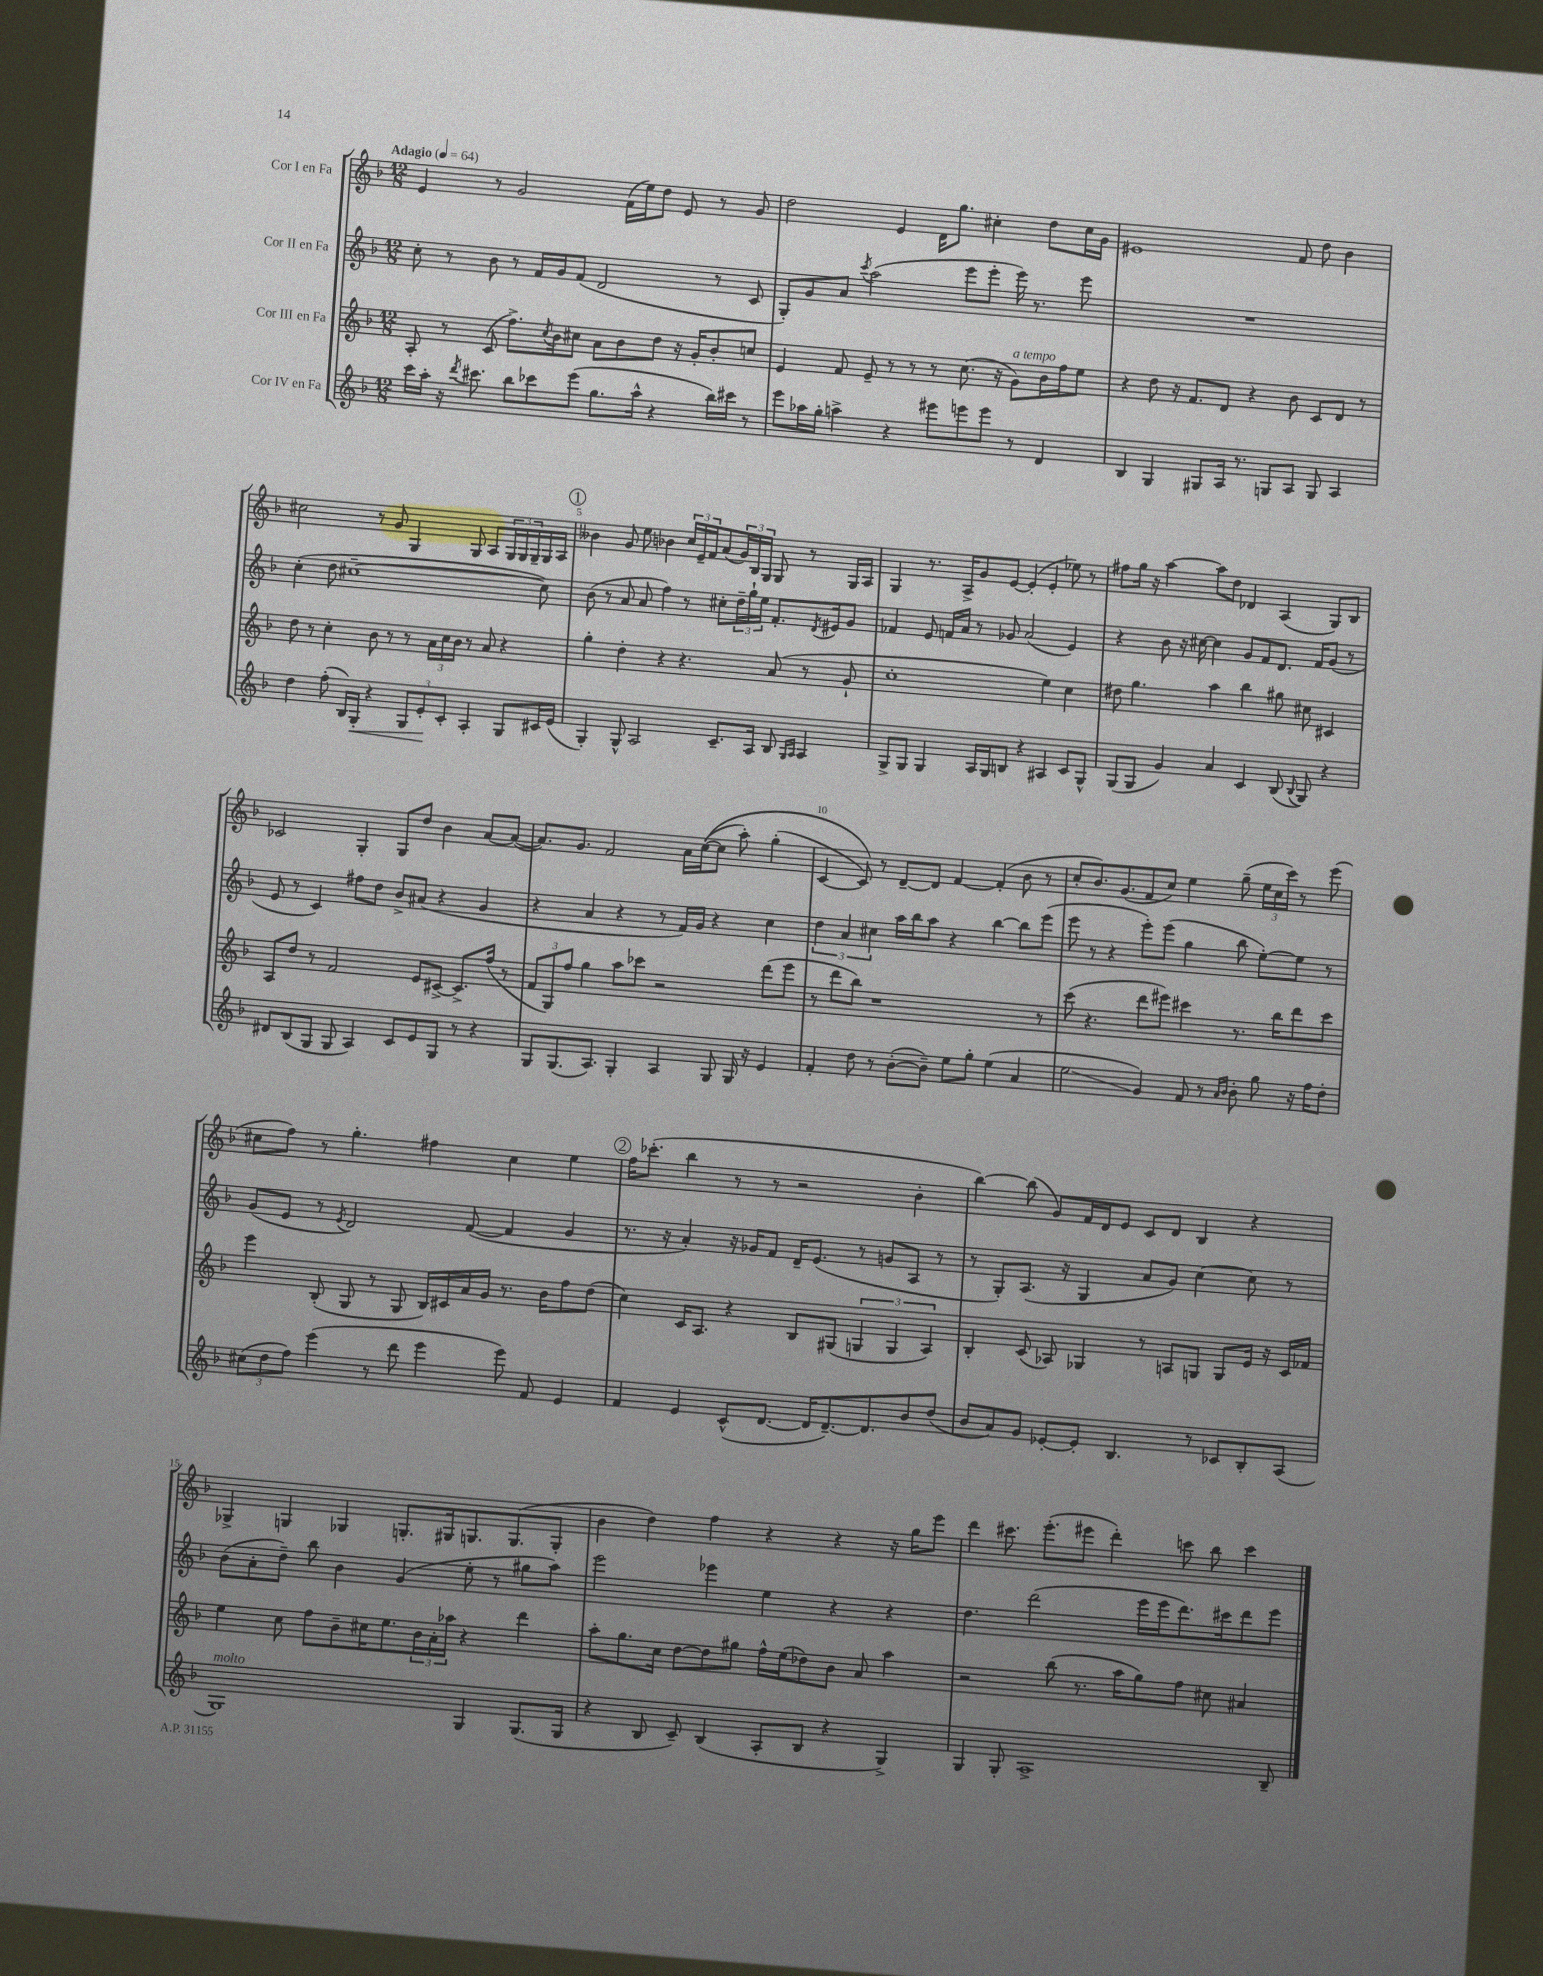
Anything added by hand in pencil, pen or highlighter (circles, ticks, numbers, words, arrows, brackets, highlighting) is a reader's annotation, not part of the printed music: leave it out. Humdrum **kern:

**kern	**kern	**kern	**kern
*staff4	*staff3	*staff2	*staff1
*clefG2	*clefG2	*clefG2	*clefG2
*k[b-]	*k[b-]	*k[b-]	*k[b-]
*M12/8	*M12/8	*M12/8	*M12/8
*MM64	*MM64	*MM64	*MM64
16ccc\LL	8A'/	8cc'\	4e/
16aa'\JJ	.	.	.
16r	8r	8r	.
8qddd/	.	.	.
8.ccc#\	.	.	.
.	(8c/	8b-\	8r
8bb-\L	8.ff^\L)	8r	2g/
8ccc-\	.	16f/LL	.
.	8qcc/	.	.
.	16b-\k	16g/J	.
(8eee\J	8cc#\J	(8f/J	.
8.gg\L	8a\L	2d/	.
.	8b-\	.	(16f\LL
16aa^^\Jk	.	.	16ee\J)
4r	8dd\J	.	8dd\J
.	16r	.	8e/
.	16g'/LK	.	.
16bb-\LL)	8b-'/	8r	8r
16ccc#\JJ	.	.	.
8r	8cc/J	8c/	8g/
=	=	=	=
8eee\L	4e/	8G'/L)	2dd\
16aa-\L	.	8g/	.
16gg'\JJ	.	.	.
4aa^\	8f/	8a/J	.
.	.	8qccc/	.
.	8e~/	(2aa\	.
4r	8r	.	4e/
.	8r	.	.
8eee#\L	8r	.	16d\LK
.	.	.	8.gg\J
8eee\	(8.cc\	8eee\L	.
8eee\J	.	8eee'\J	4cc#'\
.	16r	.	.
8r	8g\L)	16eee\)	.
.	.	8.r	.
4d/	16b-\L	.	8dd\L
.	16ff\J	.	.
.	8ee\J	8eee\	16cc#\L
.	.	.	16g\JJ
=	=	=	=
4B-/	4r	1.r	1e#
4G/	8dd\	.	.
.	16r	.	.
.	8.f/L	.	.
8G#/L	.	.	.
16A/Jk	8d/J	.	.
8.r	.	.	.
.	4r	.	.
8G/L	.	.	.
8A/J	8b-\	.	8f/
8G/	8c/L	.	8dd\
4A/	8d/J	.	4b-\
.	8r	.	.
=	=	=	=
4dd\	8dd\	(4cc'\	2cc#\
.	8r	.	.
(8ff'\	4cc'\	8dd\	.
16B-/LL)	.	[1cc#~	.
16G'/JJ	.	.	.
4r	8b-\	.	8r
.	8r	.	8g/
12G/L	8r	.	4G/
12e'/	.	.	.
.	24a\LL	.	.
12c'/J	24cc\	.	.
.	24b-\JJ	.	.
4A'/	8r	.	8G/
.	8a/	.	8A/L
8G/L	4r	.	24G/L
.	.	.	24G/
.	.	.	24G~/
16c#/L	.	8cc#\])	16G/
(16e/JJ	.	.	16A/JJ
=	=	=	=
4G'/)	4gg'\	(8b-\	4b--\
.	.	8r	.
8G^^/	4dd'\	8a/	8g/
2A/	.	8a/	8ee\
.	4r	4ff\)	4b-\
.	4.r	8r	24cc/LL
.	.	.	24e~/
.	.	.	24f/J
8.c~/L	.	8cc#'\L	(8a/
.	.	24dd~\L	24g/L)
.	.	24gg`\	24B-/
16A/Jk	.	.	.
.	.	24ee\JJ	24G/JJ
8B-/	(8a/	8.f'/L	8G/
16qqG/LL	.	.	.
16qqA/JJ	.	.	.
4A/	8r	.	8r
.	.	8qd/	.
.	.	16e#/k	.
.	8g`/	8g/J	16G/LL
.	.	.	16A/JJ
=	=	=	=
8G^/L	1cc'	4f-/	4G/
8G/J	.	.	.
4G/	.	8e/	8.r
.	.	16f/LL	.
.	.	16a/JJ	16A^/LK
16A/LL	.	8r	8g/
16G/J	.	.	.
8B/J	.	8g-/	[8e/J
4r	.	(2a/	(4e'/]
4A#/	4ee\)	.	4e'/
8c/L	4cc\	4e/)	8ee-\)
8G^^/J	.	.	8r
=	=	=	=
(8G/L	8dd#\	4r	8ff#\L
8G/J	4.gg\	.	16gg\Jk
.	.	.	16r
4g/)	.	8b-\	[4aa\
.	.	16r	.
.	.	[16cc#\	.
4a/	4aa\	4cc#\]	8aa\]L
.	.	.	8dd\J
4c/	4bb-\	8g/L	4d-/
.	.	8f/	.
(8B-/	8gg#\	8.d/J	(4A/
8qqB-/	.	.	.
8G/)	8cc#\	.	.
.	.	16f/LK	.
4r	4c#/	(8g/J	8G/L)
.	.	8r	8B-/J
=	=	=	=
8d#/L	8A/L	8e/	2c-/
(8B-/	8dd/J	8r	.
8G/J	8r	4c/)	.
8G/	2f/	.	.
4A/)	.	8ff#\L	4G'/
.	.	8dd\J	.
8c/L	.	8b-^/L	8G/L
8e/	8e/L	(8a#/J	8dd/J
8G/J	[8c#^/J	4r	4b-\
8r	8.c#^/]L	.	.
4r	.	4g/	[8a/L
.	(16ff/Jk	.	.
.	8r	.	(8a/_J
=	=	=	=
8G/L	12f/L	4r	8.a/]L)
.	12G/)	.	.
(8.G/	.	.	.
.	12ff/J	.	.
.	.	.	8.g/J
.	4gg\	4a/	.
8.A/J)	.	.	.
.	.	.	2f/
4G'/	8aa\L	4r	.
.	8ccc-\J	.	.
4A/	2r	8r	.
.	.	16f/LL)	16a\LL
.	.	16g/JJ	&(([16cc\J
8G/	.	4r	8cc\]J
16G/	.	.	8aa'\)
16r	.	.	.
4e/	(8ddd\L	4cc\	(4gg'\
.	8eee\J	.	.
=	=	=	=
4f'/	8r	6dd\	[4c/
.	8ddd\L	.	.
.	.	6a/	.
8dd\	8bb-\J)	.	8c/])&)
.	.	6cc#\	.
8r	1r	.	8r
([8b-'\L	.	16aa\LL	[8d~/L
.	.	16bb-\J	.
8b-~\]J)	.	8aa\J	8d/]J
8ee\L	.	4r	[4f/
8gg'\J	.	.	.
(4ee\	.	[4bb-\	(4f'/]
4a/	.	8bb-\]L	8b-\
.	8r	(8eee\J	8r
=	=	=	=
2ee\	(8ccc\	8eee\	8cc'/L
.	4.r	8r	8.b-/)
.	.	4r	.
.	.	.	(8.g/
4g/)	8ddd\L	8eee'\L)	8f/
.	8eee#\J)	(8eee\J	8cc/J)
8f/	4ccc#\	4gg\	4ee\
8r	.	.	.
16qqa/LL	.	.	.
16qqb-/JJ	.	.	.
8b-'\	8.r	8bb-\	(8gg~\
8gg\	.	[8ee'\L)	24ee\LL
.	.	.	24cc\
.	16bb-\LK	.	.
.	.	.	24ccc\JJ)
16r	8ddd\	8ee\]J	8r
16ff\LK	.	.	.
8dd'\J	8ccc#\J	8r	(8eee\
=	=	=	=
(12cc#\L	4eee\	(8g/L	8cc#\L
12dd\	.	.	.
.	.	8e/J	8ff\J)
12ff\J)	.	.	.
(4eee\	(8B-'/	8r	8r
.	.	8qe/	.
.	8G/	2d/)	4.gg'\
8r	8r	.	.
8ddd\	8G/	.	.
4eee\	16B-/LL)	.	4ff#\
.	16c#/	.	.
.	16a/	([8f/	.
.	16g/JJ	.	.
8eee\)	8.r	4f/]	4cc#\
8f/	.	.	.
.	16b-\LK	.	.
4e/	8ff\	4g/	4ee\
.	(8dd\J	.	.
=	=	=	=
4f/	4cc\)	8.r	16ff\LK
.	.	.	(8.ccc-'\J
.	.	16r	.
4e/	16c/LK	4a'/)	4bb-\
.	8.A/J	.	.
(8c^^/L	4r	16r	8r
.	.	16g-/LK	.
[8.d/J	.	8f/J	8r
.	8B-/L	16d~/LK	2r
16d/]LK	.	(8.e/J	.
[8.d~/)	(8G#/J	.	.
.	6G/	8r	.
8.d/]	.	.	.
.	.	8g/L	.
.	6G/	.	.
8b-/	.	8A/J	4b-'\
.	6A/)	.	.
(8dd/J	.	8r	.
=	=	=	=
8b-/L	4B-'/	8r	[4bb-\)
8a/)	.	8G'/L)	.
8g/J	(8c/	(8.A/J	(8bb-\]
[8e-'/L	8A-/)	.	8g/L)
.	.	16r	.
8e-'/]J	4G-/	4G/	16f/L
.	.	.	16d/J
4.B-/	.	.	8e/J
.	8r	8a/L	8c/L
.	8A/L	8g/J)	8d/J
8r	8G/J	[4cc\	4B-/
8c-/L	8G/L	.	.
8B-'/	16e/Jk	8cc\]	4r
.	16r	.	.
(8A/J	16c/LL	8r	.
.	16f-/JJ	.	.
=	=	=	=
1G)	4ee\	(8b-\L	4G-^/
.	.	8a'\	.
.	8cc\	8dd~\J)	4G/
.	8ff\L	8bb-\	.
.	8b-~\	4b-\	4G-/
.	16cc#\K	.	.
.	8.ee\	.	.
.	.	(4g/	8.G'/L
.	24b-\L	.	.
.	24a'\	.	.
.	.	.	16G#/k
.	24aa-\JJ	.	.
4G/	4r	8ee'\	8.G/
.	.	8r	.
.	.	.	(8.G/
(8.G/L	4ddd\	8gg#\L	.
.	.	8aa\J)	8G'/J
16G/Jk	.	.	.
=	=	=	=
4r	8aa'\L	2eee\	4b-\
.	8.gg\	.	.
8B-/	.	.	4dd\)
.	16cc\Jk	.	.
8c~/)	[8dd\L	.	.
(4B-/	8dd\]	4eee-\	4ff\
.	8gg#\J	.	.
8A'/L	16ff^^\LL	4ee\	4r
.	(16ee\J	.	.
8B-/J	8dd-\)	.	.
4r	8b-\J	4r	4r
.	8a/	.	.
4G^/)	4aa\	4r	16r
.	.	.	16gg\LK
.	.	.	8eee\J
=	=	=	=
4G/	2r	4.dd\	4ddd\
8G'/	.	.	8.ccc#\
1A^	.	(2ddd\	.
.	.	.	(8.eee'\L
.	(8bb-\	.	.
.	8.r	.	8eee#\J
.	.	.	4ddd'\)
.	16aa\LK	.	.
.	8gg\)	16eee\LL	.
.	.	16eee\J	.
.	8ff\J	8.ddd\)	8ccc\
.	8cc#\	.	8bb-\
.	.	16ccc#\k	.
.	4a#/	8ddd\	4ccc\
8B-~/	.	8eee\J	.
==	==	==	==
*-	*-	*-	*-
